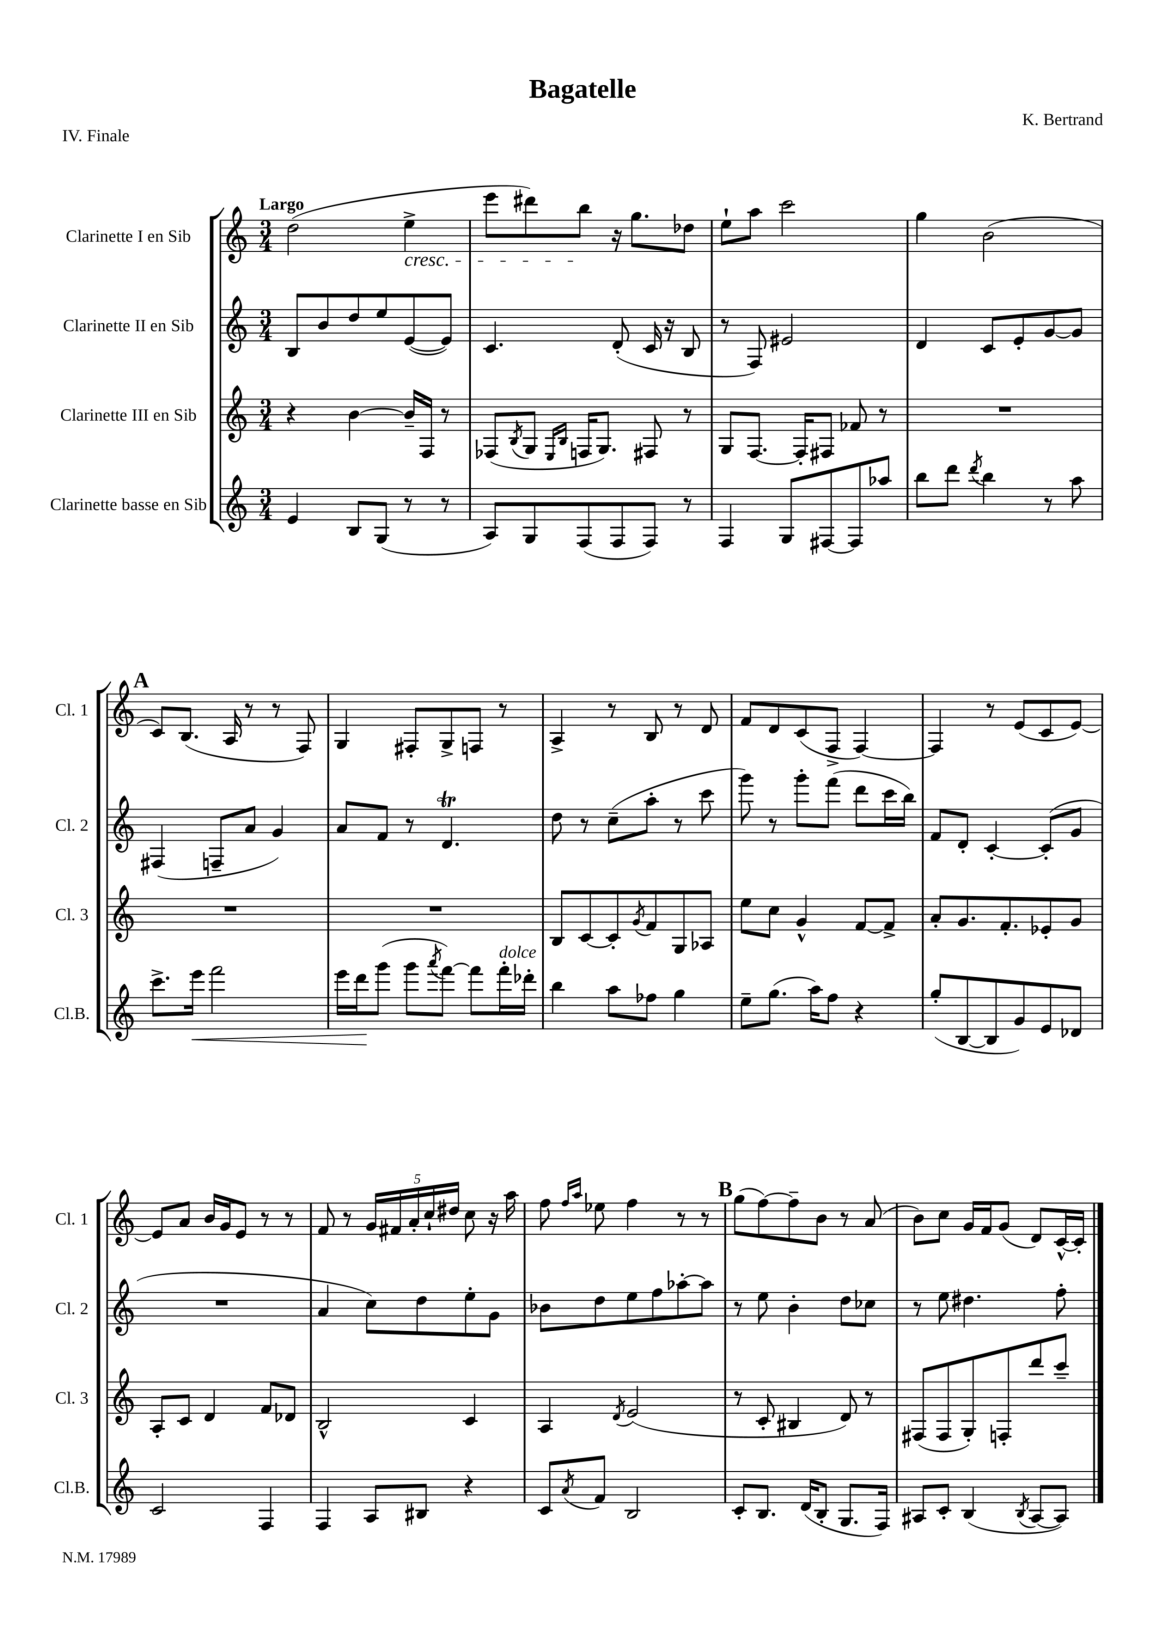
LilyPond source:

\header { title = "Bagatelle" composer = "K. Bertrand" piece = "IV. Finale" }
<<
\new StaffGroup <<
\new Staff = "s0" \with { instrumentName = "Clarinette I en Sib" shortInstrumentName = "Cl. 1" } {
    \clef treble \key c \major \numericTimeSignature \time 3/4 \tempo "Largo"
    d''2( e''4->\cresc |
    e'''8 dis'''8) b''8\! r16 g''8. des''8 |
    e''8-! a''8 c'''2 |
    g''4 b'2( |
    \mark \markup { \bold "A" } c'8) b8.( a16 r8 r8 f8) |
    g4 fis8-. g8-> f8 r8 |
    a4-> r8 b8 r8 d'8 |
    f'8 d'8 c'8( f8-> f4~) |
    f4 r8 e'8( c'8 e'8~) |
    e'8 a'8 b'16 g'16 e'8 r8 r8 |
    f'8 r8 \tuplet 5/4 { g'16 fis'16 a'16-. c''16-! dis''16 } c''8 r16 a''16 |
    f''8 \grace { f''16 a''16 } ees''8 f''4 r8 r8 |
    \mark \markup { \bold "B" } g''8( f''8~) f''8-- b'8 r8 a'8( |
    b'8) c''8 g'16 f'16 g'8( d'8) c'16~-^ c'16-. \bar "|." |
}
\new Staff = "s1" \with { instrumentName = "Clarinette II en Sib" shortInstrumentName = "Cl. 2" } {
    \clef treble \key c \major \numericTimeSignature \time 3/4
    b8 b'8 d''8 e''8 e'8~( e'8) |
    c'4. d'8-.( c'16 r16 b8 |
    r8 f8) eis'2 |
    d'4 c'8 e'8-. g'8~ g'8 |
    \mark \markup { \bold "A" } fis4( f8-- a'8 g'4) |
    a'8 f'8 r8 d'4.\trill |
    d''8 r8 c''8--( a''8-. r8 c'''8 |
    g'''8) r8 g'''8-. f'''8( d'''8 c'''16 b''16) |
    f'8 d'8-. c'4~-. c'8-.( g'8 |
    R2. |
    a'4 c''8) d''8 e''8-. g'8 |
    bes'8 d''8 e''8 f''8 aes''8~-. aes''8 |
    \mark \markup { \bold "B" } r8 e''8 b'4-. d''8 ces''8 |
    r8 e''8 dis''4. f''8-. \bar "|." |
}
\new Staff = "s2" \with { instrumentName = "Clarinette III en Sib" shortInstrumentName = "Cl. 3" } {
    \clef treble \key c \major \numericTimeSignature \time 3/4
    r4 b'4~ b'16-- f16 r8 |
    fes8( \acciaccatura { b8 } g8 \grace { e16 b16 } f16 g8.) fis8 r8 |
    g8 f8.~ f16-. fis8 fes'8 r8 |
    R2. |
    \mark \markup { \bold "A" } R2. |
    R2. |
    b8 c'8~ c'8-. \acciaccatura { g'8 } f'8 g8 aes8 |
    e''8 c''8 g'4-^ f'8~ f'8-> |
    a'8-. g'8. f'8.-. ees'8-. g'8 |
    a8-. c'8 d'4 f'8 des'8 |
    b2-^ c'4 |
    a4 \acciaccatura { d'8 } e'2( |
    \mark \markup { \bold "B" } r8 c'8-. bis4 d'8) r8 |
    fis8( fis8 g8-.) f8-. d'''8 c'''8-- \bar "|." |
}
\new Staff = "s3" \with { instrumentName = "Clarinette basse en Sib" shortInstrumentName = "Cl.B." } {
    \clef treble \key c \major \numericTimeSignature \time 3/4
    e'4 b8 g8( r8 r8 |
    a8) g8 f8( f8 f8) r8 |
    f4 g8 fis8~ fis8 aes''8 |
    b''8 d'''8 \acciaccatura { d'''8 } b''4 r8 a''8 |
    \mark \markup { \bold "A" } c'''8.-> e'''16\< f'''2 |
    e'''16 d'''16\! g'''8( g'''8 \acciaccatura { a'''8 } f'''8~) f'''8 f'''16-.^\markup { \italic "dolce" } des'''16-. |
    b''4 a''8 fes''8 g''4 |
    e''8-- g''8.( a''16) f''8 r4 |
    g''8-.( b8~ b8 g'8) e'8 des'8 |
    c'2 f4 |
    f4 a8 bis8 r4 |
    c'8 \acciaccatura { a'8 } f'8 b2 |
    \mark \markup { \bold "B" } c'8-. b8. d'16( b8-. g8. f16) |
    ais8 c'8-. b4( \acciaccatura { b8 } ais8~ ais8) \bar "|." |
}
>>
>>
\layout { \context { \Score \remove "Bar_number_engraver" } }
